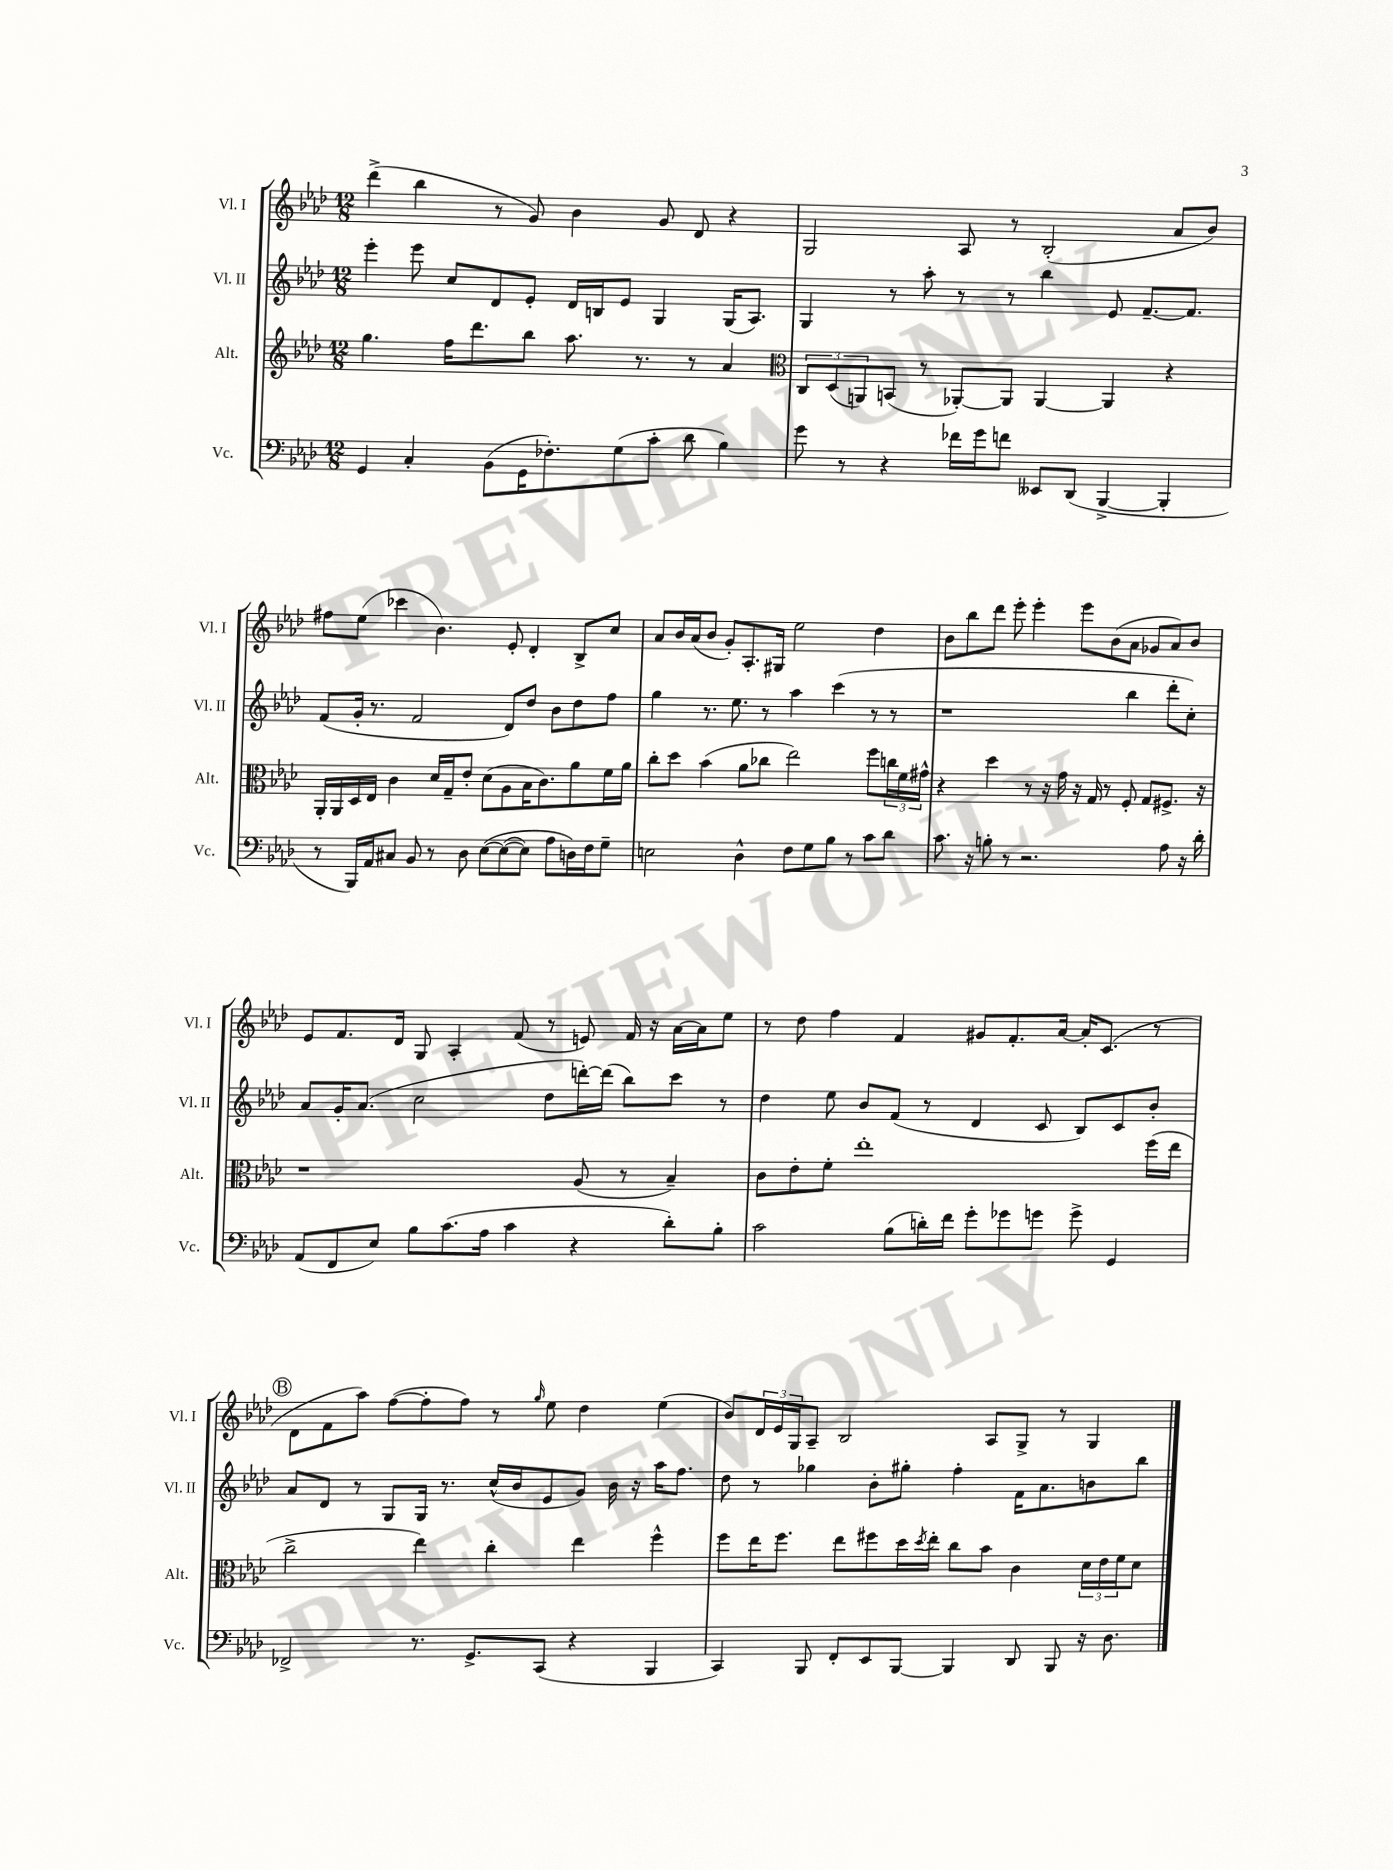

**kern	**kern	**kern	**kern
*staff4	*staff3	*staff2	*staff1
*clefF4	*clefG2	*clefG2	*clefG2
*k[b-e-a-d-]	*k[b-e-a-d-]	*k[b-e-a-d-]	*k[b-e-a-d-]
*M12/8	*M12/8	*M12/8	*M12/8
4GG/	4.gg\	4eee-'\	(4ddd-^\
4C'/	.	8eee-\	4bb-\
.	16ff\LK	8cc/L	.
.	8.ddd-\	.	.
(8BB-\L	.	8d-/	8r
16GG\K	8bb-\J	8e-'/J	8g/)
8.F-'\)	.	.	.
.	8.aa-\	16d-/LL	4b-\
.	.	16B/J	.
(8G\	.	8e-/J	.
.	8.r	.	.
8c'\J	.	4G/	8g/
8d-\	8r	.	8d-/
4B-\)	4a-/	(16G/LK	4r
.	.	8.A-/J)	.
=	=	=	=
*	*clefC3	*	*
8g\	12C/L	4G/	2G/
.	(12D-/	.	.
8r	.	.	.
.	12AA/)	.	.
4r	(8BB/J	8r	.
.	8r	8aa-'\	.
16f-\LL	[8AA-'/L)	8r	8A-/
16g\J	.	.	.
8f\J	8AA-/]J	8r	8r
8EE--/L	[4AA-/	4bb-\	(2B-'/
(8DD-/J	.	.	.
[4BBB-^/	4AA-/]	8e-/	.
.	.	[8.f~/L	.
4BBB-'/]	4r	.	8a-/L
.	.	8.f/]J	.
.	.	.	8b-/J)
=	=	=	=
8r	16AA-'/LL	(8f/L	8ff#\L
.	16AA-/	.	.
16BBB-/LL)	16D-/	16g'/Jk	(8ee-\J
16AA-/J	16E-/JJ	8.r	.
8C#/J	4c\	.	4ccc-\
8BB-/	.	2f/	.
8r	16d-/LL	.	4.b-\)
.	16G~/J	.	.
8D-\	8e-'/J	.	.
&([8E-\L	(8d-\L	.	.
(8E-\_	8A-\	8d-/L)	8e-'/
8E-\]J)	16B-\K	8dd-/J	4d-'/
.	8.c\)	.	.
8A-\L	.	8b-\L	.
16D\L&)	8a-\	8dd-\	8B-^/L
16F\J	.	.	.
8G~\J	16f\L	8ff\J	8cc/J
.	16a-\JJ	.	.
=	=	=	=
2E\	8cc'\L	4gg\	8a-/L
.	8dd-\J	.	16b-/L
.	.	.	(16a-/J
.	(4b-\	8.r	8b-/J
.	.	.	8g'/L)
.	.	8.ee-\	.
4D-^^\	8a-\L	.	8.A-'/
.	8cc-\J	8r	.
.	.	.	16G#/Jk
8F\L	2ee-\)	4aa-\	2ee-\
8G\	.	.	.
8B-\J	.	(4ccc\	.
8r	.	.	.
8c\L	8ff\L	8r	4dd-\
8d-\J	24cc\L	8r	.
.	24f\	.	.
.	24g#^^\JJ	.	.
=	=	=	=
8.c\	4r	1r	8b-\L
.	.	.	8bb-\
16r	.	.	.
8B'\	4dd-\	.	8ddd-\J
8r	.	.	8eee-'\
2.r	8r	.	4eee-'\
.	16r	.	.
.	16g\	.	.
.	16r	.	8eee-\L
.	16G/	.	.
.	8r	.	(8b-\
.	8F'/	4bb-\	8a-\J
.	8G/L	.	8g-/L
8A-\	8.F#^/J	8ddd-'\L	8a-/)
16r	.	8cc'\J)	8b-/J
16d-'\	16r	.	.
=	=	=	=
(8AA-/L	1r	8a-/L	8e-/L
8FF/	.	16g'/K	8.f/
.	.	(8.a-/J	.
8E-/J)	.	.	.
.	.	.	16d-/Jk
8B-\L	.	2cc\	8G/
(8.c\	.	.	4A-'/
16A-\Jk	.	.	.
4c\	.	.	(8f/
.	.	8dd-\L	8r
4r	(8A-/	[16ddd'\L)	8e/)
.	.	(16ddd\]JJ	.
.	8r	8bb-\L)	16f/
.	.	.	16r
8d-'\L)	4B-~/)	8ccc\J	[16a-\LL
.	.	.	16a-\]J
8B-'\J	.	8r	8ee-\J
=	=	=	=
2c\	8c\L	4dd-\	8r
.	8e-'\	.	8dd-\
.	8f'\J	8ee-\	4ff\
.	1ee-'	8b-/L	.
(8B-\L	.	(8f/J	4f/
16d'\L)	.	8r	.
16f\JJ	.	.	.
8g'\L	.	4d-/	8g#/L
8g-\	.	.	8.f'/
8g\J	.	8c/	.
.	.	.	[16a-/Jk
8g^\	.	8B-/L)	16a-'/]LK
.	.	.	(8.c/J
4GG/	.	8c/	.
.	(16ff\LL	8b-'/J	8r
.	16ee-\JJ	.	.
=	=	=	=
2FF-^/	2cc^\	8a-/L	8d-\L
.	.	8d-/J	8f\
.	.	8r	8aa-\J)
.	.	8G/L	([8ff\L
8.r	4ee-\)	16G/Jk	8ff'\]
.	.	8.r	.
.	.	.	8ff\J)
8.GG^/L	.	.	.
.	4cc'\	(16cc^^/LL	8r
.	.	16b-/J	.
.	.	.	16qqgg/
(8CC/J	.	8e-/	8ee-\
4r	4ee-\	8g/J)	4dd-\
.	.	16b-\	.
.	.	16r	.
4BBB-/	4ff^^\	16aa-\LK	(4ee-\
.	.	8.ff\J	.
=	=	=	=
4CC/)	8ff\L	8dd-\	8b-/L)
.	16ee-\K	8r	24d-/L
.	.	.	24e-/
.	8.ff\J	.	.
.	.	.	24G/J
8BBB-/	.	4gg-\	8A-~/J
8FF'/L	8ee-\L	.	2B-/
8EE-/	8ff#\	8b-'\L	.
[8BBB-/J	16dd-\L	8gg#'\J	.
.	8qdd-/	.	.
.	16ee-'\JJ	.	.
4BBB-/]	8cc\L	4ff'\	.
.	8b-\J	.	8A-/L
8DD-/	4c\	16f\LK	8G^/J
.	.	8.a-\	.
8BBB-/	.	.	8r
16r	24d-\LL	8b\	4G/
.	24e-\	.	.
8.D-\	.	.	.
.	24f\J	.	.
.	8d-\J	8bb-\J	.
==	==	==	==
*-	*-	*-	*-
